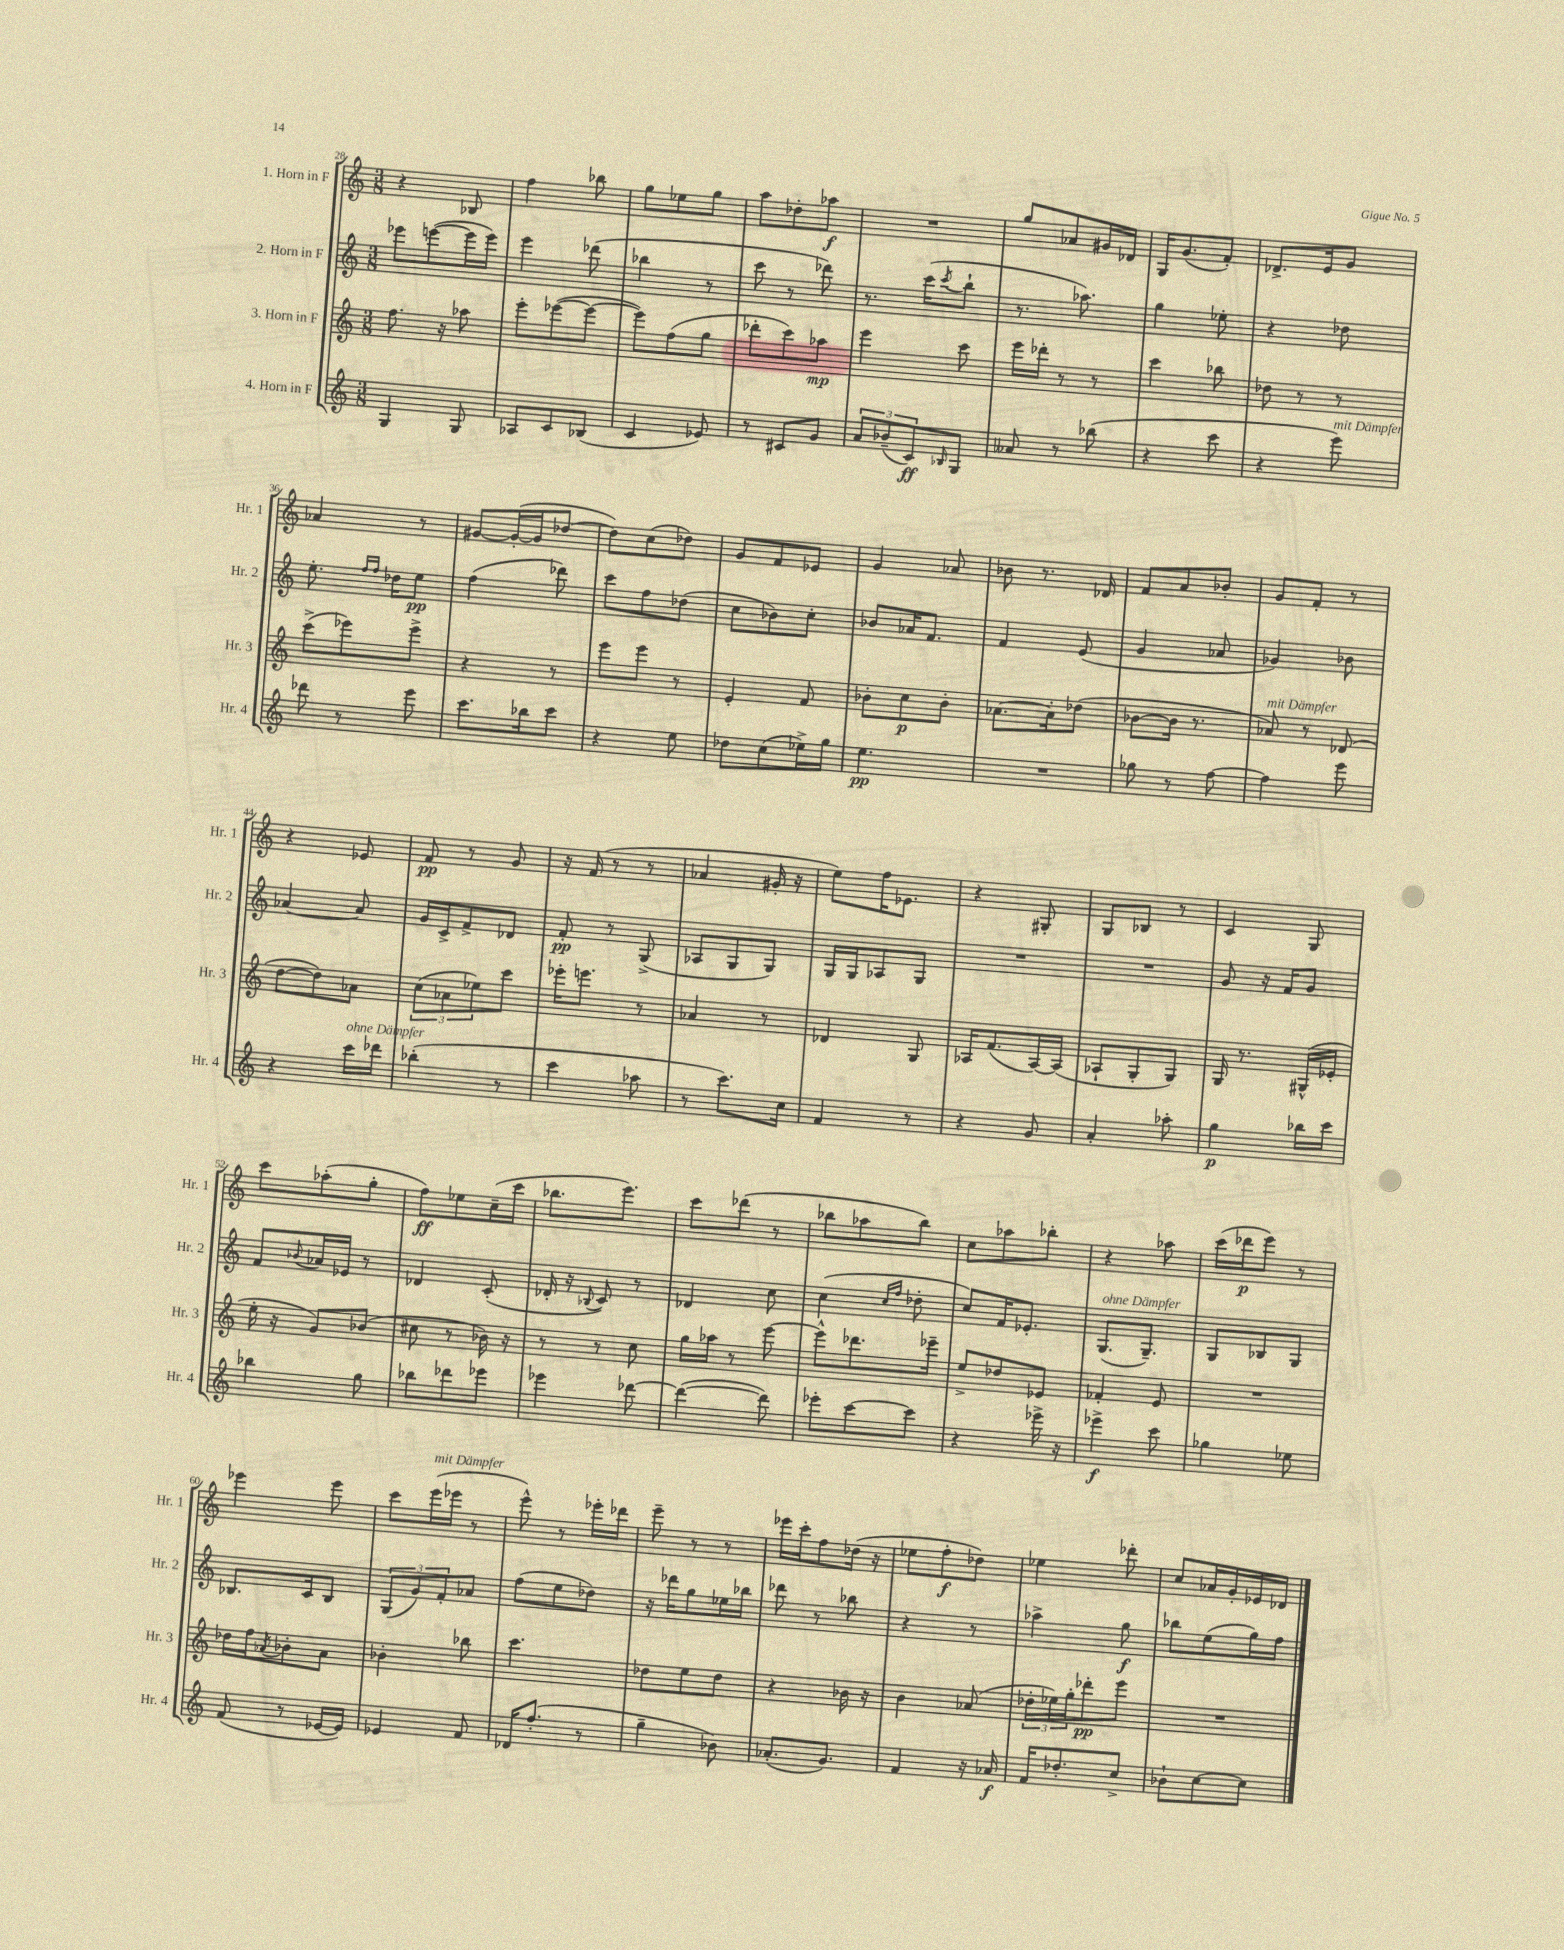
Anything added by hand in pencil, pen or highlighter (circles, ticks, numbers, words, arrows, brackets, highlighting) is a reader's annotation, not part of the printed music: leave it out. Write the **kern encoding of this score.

**kern	**kern	**kern	**kern
*staff4	*staff3	*staff2	*staff1
*clefG2	*clefG2	*clefG2	*clefG2
*k[]	*k[]	*k[]	*k[]
*M3/8	*M3/8	*M3/8	*M3/8
4G/	8.ff\	8eee-\L	4r
.	.	([8eee\	.
.	16r	.	.
8G/	8aa-\	16eee\]L	8B-/
.	.	16eee\JJ)	.
=	=	=	=
8A-/L	8eee'\L	4eee\	4ff\
8c/	([8eee-\	.	.
(8B-/J	8eee-\_J	(8ddd-\	8bb-\
=	=	=	=
4c/	8eee-\]L)	4bb-\	8gg\L
.	(8ff\	.	8ee-\
8e-/)	8gg\J	8r	8gg\J
=	=	=	=
8r	8ddd-'\L	8ccc\	8aa\L
8c#/L	8ccc\)	8r	8dd-'\
8g/J	8aa-\J	8ddd-\)	8aa-\J
=	=	=	=
12a/L	4eee\	8.r	4.r
(12b-~/	.	.	.
12c/)	.	.	.
.	.	(16ccc\LK	.
16qqB-/	.	8qccc/	.
8G/J	8ccc\	8bb`\J	.
=	=	=	=
8a--/	16eee\LL	8.r	8gg/L
.	16ddd-'\JJ	.	.
8r	8r	.	8a-/
.	.	8.aa-\)	.
(8bb-\	8r	.	16g#/L
.	.	.	16d-/JJ
=	=	=	=
4r	4ccc\	4gg\	16G/LK
.	.	.	(8.g/
8ccc\	8bb-\	8ee-'\	8f'/J)
=	=	=	=
4r	8dd-\	4r	8.d-^/L
.	8r	.	.
.	.	.	16e/k
8eee\)	8r	8dd-\	8g/J
=	=	=	=
8ddd-\	(8ccc^\L	8.ee'\	4a-/
8r	8eee-\)	.	.
.	.	16qqff/LL	.
.	.	16qqff/JJ	.
.	.	16dd-\LK	.
8eee\	8eee-^\J	8ee\J	8r
=	=	=	=
8.ccc\L	4r	(4ff\	[8g#/L
.	.	.	(16g#'/_L
16bb-\k	.	.	16g#/]J
8ccc\J	8r	8ddd-\)	[8dd-/J
=	=	=	=
4r	8eee\L	8ccc\L	8dd-\]L)
.	8eee\J	8ff\	(8cc\
8ee\	8r	(8dd-\J	8dd-\J)
=	=	=	=
8dd-\L	4e'/	8cc\L	8g/L
(8cc\	.	8b-\)	8f/
16ee-^\L)	8f/	8cc'\J	8e-/J
16gg\JJ	.	.	.
=	=	=	=
4.ee\	8b-'\L	8b-/L	4g/
.	8cc\	16a-/K	.
.	.	8.f/J	.
.	8b-'\J	.	8a-/
=	=	=	=
4.r	[8.a-\L	4f/	8b-\
.	.	.	8.r
.	16a-'\]k	.	.
.	(8dd-\J	(8e/	.
.	.	.	16d-/
=	=	=	=
8gg-\	[8b-\L	4g/	8f/L
8r	16b-\]Jk	.	8a/
.	8.r	.	.
[8ff\	.	8a-/	8b-'/J
=	=	=	=
4ff\]	8a-/)	4g-/)	8g/L
.	8r	.	8f'/J
8eee\	(8d-/	8b-\	8r
=	=	=	=
4r	[8dd\L	[4a-/	4r
.	8dd\])	.	.
16ccc\LL	8a-\J	8a-/]	8e-/
16ddd-\JJ	.	.	.
=	=	=	=
(4bb-'\	(12cc\L	16g/LL	8f/
.	.	16c^/J	.
.	12a-\	.	.
.	.	8f^/	8r
.	12ee-\)	.	.
8r	8ccc\J	8d-/J	8g/
=	=	=	=
4ccc\	16eee-'\LK	8f'/	16r
.	8.eee\J	.	(16f/
.	.	8r	8r
8aa-\	8r	(8G^/	8r
=	=	=	=
8r	4a-/	8A-/L	4a-/
8.ccc\L)	.	8G/	.
.	8r	8G/J)	16g#'/
16cc\Jk	.	.	16r
=	=	=	=
4f/	4d-/	16G/LL	8ee\L)
.	.	16G/J	.
.	.	8A-/	16ff\K
.	.	.	8.e-\J
8r	8G/	8G/J	.
=	=	=	=
4r	16A-/LK	4.r	4r
.	(8.f/	.	.
8g/	[16A-/L)	.	8G#'/
.	(16A-/]JJ	.	.
=	=	=	=
4a'/	8A-`/L	4.r	8G/L
.	8G'/	.	8B-/J
8aa-'\	8G/J)	.	8r
=	=	=	=
4gg\	16G/	8g/	4c/
.	8.r	.	.
.	.	16r	.
.	.	16f/LK	.
16bb-\LL	(16G#^^/LL	8g/J	8G/
16ccc\JJ	16e-'/JJ	.	.
=	=	=	=
4bb-\	16ee'\	8f/L	8ccc\L
.	16r	.	.
.	.	8qqb-/	.
.	8g/L)	16a-/L	(8aa-'\
.	.	16e-/JJ	.
8gg\	(8b-/J	8r	8gg'\J
=	=	=	=
8bb-\L	8cc#\	4d-/	8ff\L)
8ddd-\	8r	.	8ee-\
8eee-\J	16b-\)	(8c'/	(16cc~\L
.	16r	.	16ccc\JJ
=	=	=	=
4eee-\	8r	16d-'/	8.bb-\L
.	.	16r	.
.	.	8qqB-/	.
.	8r	8c/)	.
.	.	.	8.eee\J)
[8ddd-\	8cc\	8r	.
=	=	=	=
(4ddd-\_	16gg\LL	4d-/	8ccc\L
.	16aa-\JJ	.	.
.	8r	.	(8ddd-\J
8ddd-\])	[8eee\	8cc\	8r
=	=	=	=
8eee-'\L	8eee^^\]L	(4cc\	8bb-\L
[8ccc\	8.ddd-\	.	8aa-\
.	.	16qqcc/LL	.
.	.	16qqff/JJ	.
8ccc\]J	.	8dd-'\	8bb-\J)
.	16eee-~\Jk	.	.
=	=	=	=
4r	8ee^/L	8cc/L)	8cc\L
.	8dd-/	16f/K	8aa-\
.	.	8.e-'/J	.
16eee-^\	8e-/J	.	8bb-'\J
16r	.	.	.
=	=	=	=
4eee-^\	4f-'/	(8.G/L	4r
.	.	8.G~/J)	.
8ccc\	8e/	.	8aa-\
=	=	=	=
4gg-\	4.r	8G/L	(16ccc\LL
.	.	.	16ddd-\J
.	.	8B-/	8eee\J)
8ee-\	.	8G/J	8r
=	=	=	=
(8f/	16dd-\LL	8.B-/L	4eee-\
.	16ff\J	.	.
.	8qa-/	.	.
8r	8b-'\	.	.
.	.	16c/k	.
[16e-/LL	8a-\J	8B-/J	8eee-\
16e-/]JJ)	.	.	.
=	=	=	=
4e-/	4b-'\	(12G/L	8ccc\L
.	.	12g/)	.
.	.	.	(16eee\L
.	.	12f'/	.
.	.	.	16eee-\JJ
8f/	8bb-\	8a-/J	8r
=	=	=	=
16d-/LK	4.ccc\	(8ff\L	8eee^^\)
(8.ff'/J	.	.	.
.	.	8ee\	8r
8r	.	8dd-\J)	16eee-'\LL
.	.	.	16ddd-\JJ
=	=	=	=
4gg~\	8dd-\L	16r	8eee~\
.	.	16ddd-\LK	.
.	8ee\	8gg\	8r
8b-\)	8dd-\J	16ee-\L	8r
.	.	16bb-\JJ	.
=	=	=	=
(8.a-'/L	4r	8ddd-\	16eee-\LL
.	.	.	16ccc'\J
.	.	8r	8ff\
8.g/J)	.	.	.
.	16b-\	8bb-\	(16dd-\Jk
.	16r	.	16r
=	=	=	=
4f/	4b\	4r	8ee-\L
.	.	.	8ff'\
16r	(8a-/	8r	8dd-\J)
16a-/	.	.	.
=	=	=	=
16f/LK	24dd-'\LL	4aa-^\	4ee-\
.	24ee-\)	.	.
8.dd-'/	.	.	.
.	24gg'\J	.	.
.	8ddd-'\	.	.
8cc^/J	8eee\J	8gg\	8ddd-'\
=	=	=	=
8b-`\L	4.r	8bb-\L	8cc/L
[8cc\	.	(8ee\	16a-/L
.	.	.	16g'/
8cc\]J	.	16gg\L)	16e-/
.	.	16ff\JJ	16d-/JJ
==	==	==	==
*-	*-	*-	*-
